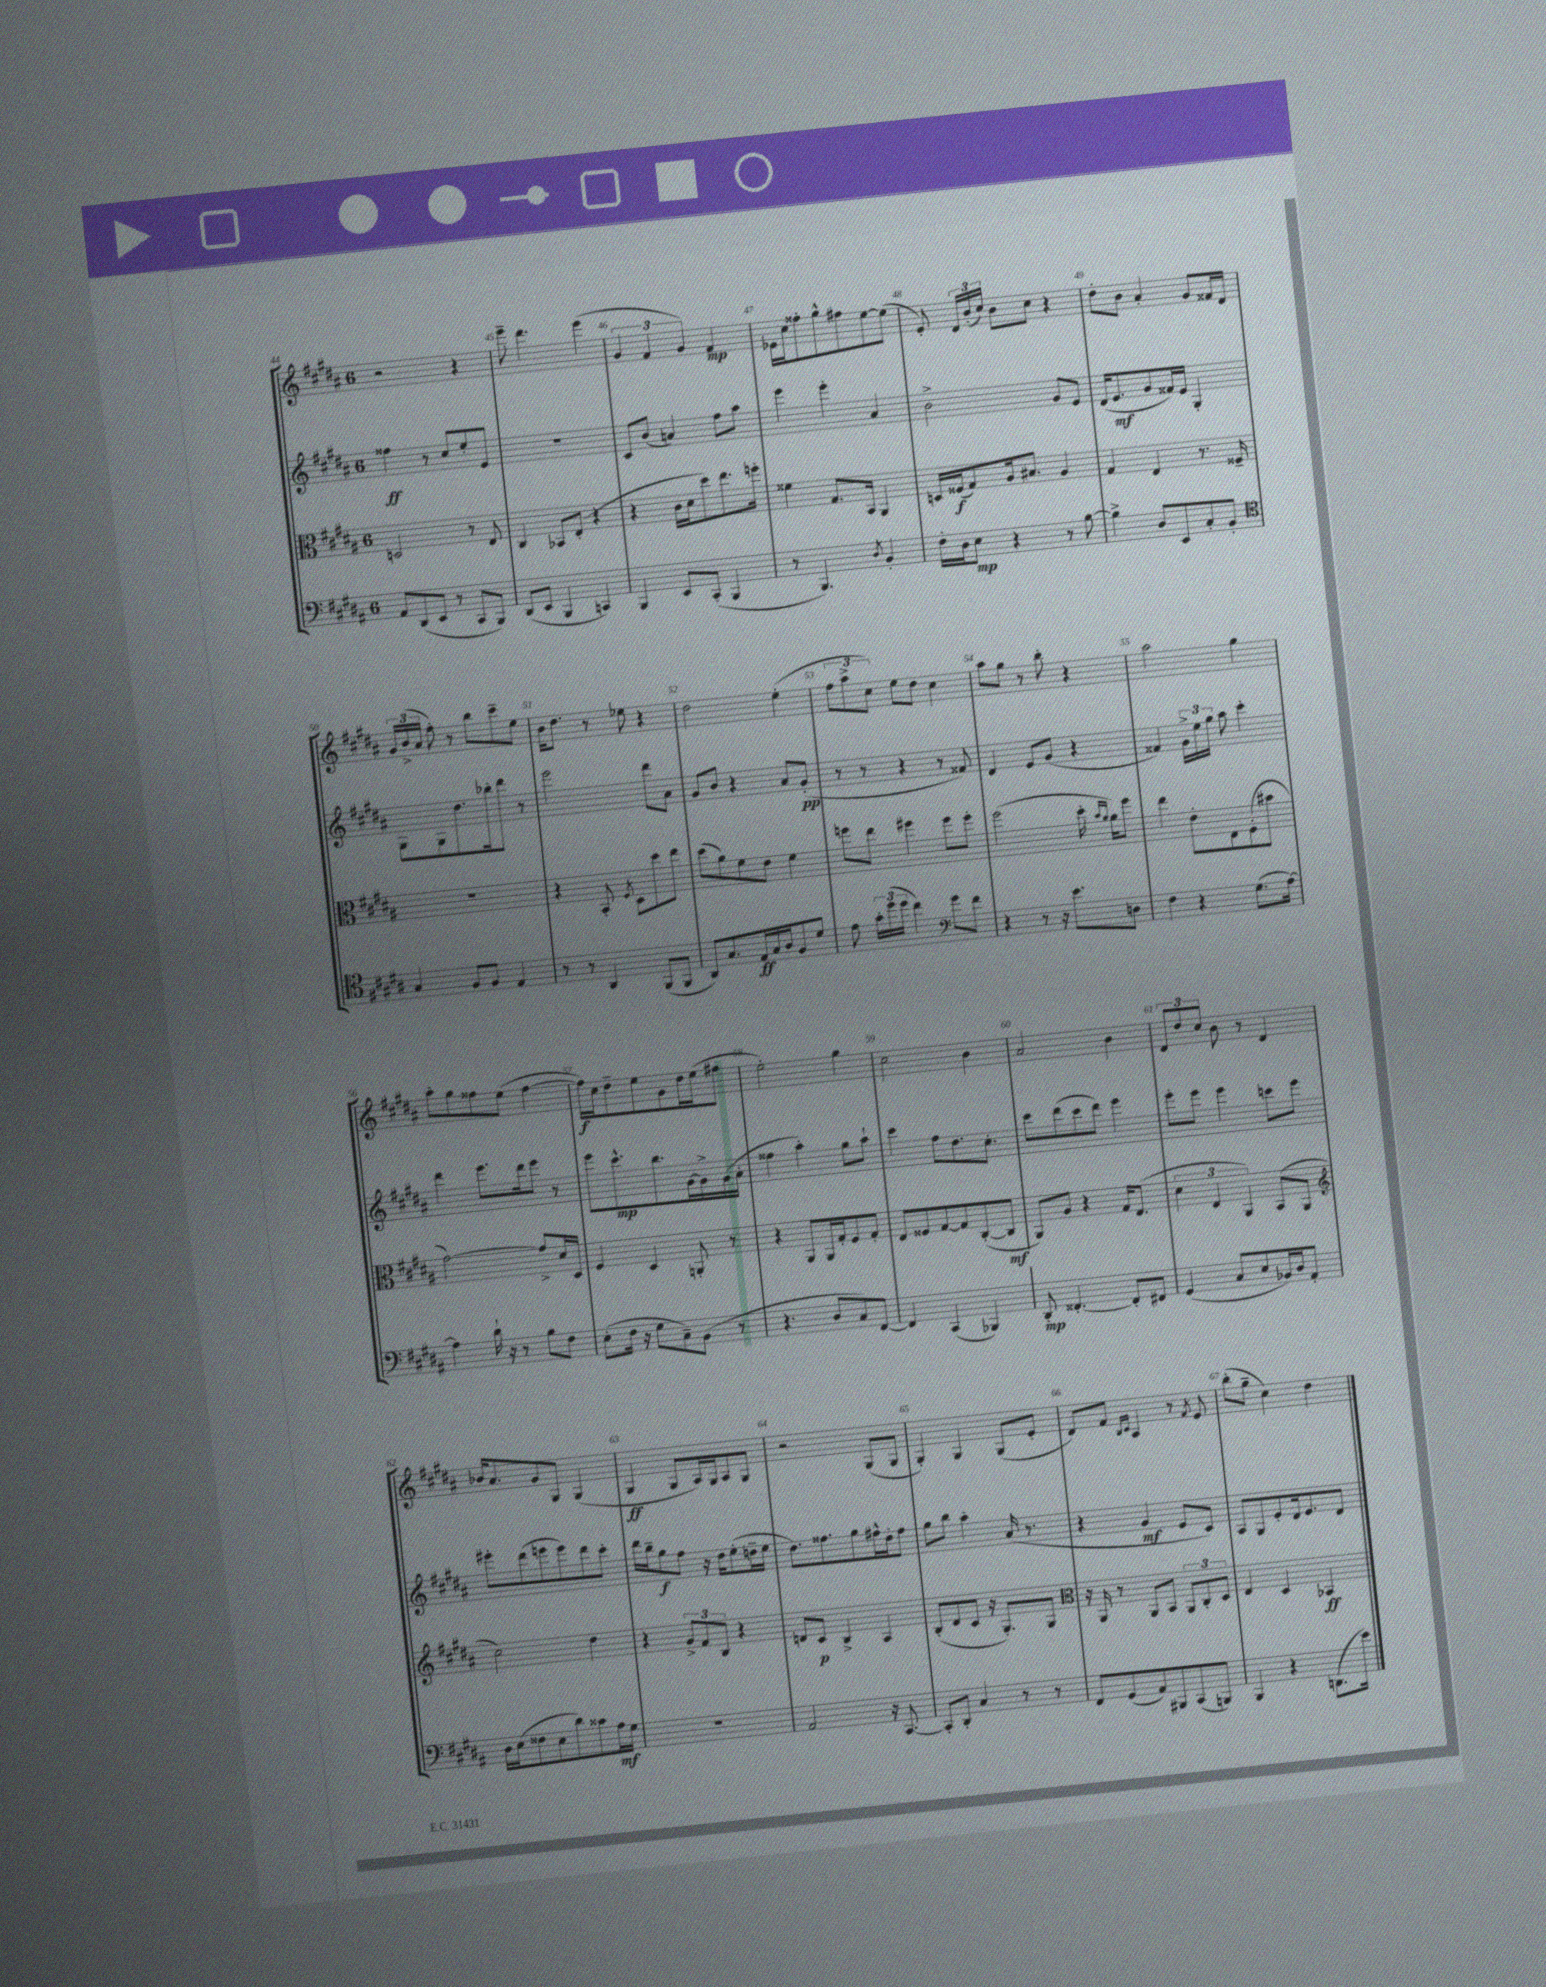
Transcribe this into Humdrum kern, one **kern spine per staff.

**kern	**dynam	**kern	**dynam	**kern	**dynam	**kern	**dynam
*part4	*part4	*part3	*part3	*part2	*part2	*part1	*part1
*staff4	*staff4	*staff3	*staff3	*staff2	*staff2	*staff1	*staff1
*clefF4	*	*clefC3	*	*clefG2	*	*clefG2	*
*k[f#c#g#d#a#]	*	*k[f#c#g#d#a#]	*	*k[f#c#g#d#a#]	*	*k[f#c#g#d#a#]	*
*M6/8	*	*M6/8	*	*M6/8	*	*M6/8	*
=44	=44	=44	=44	=44	=44	=44	=44
8AA#/L	.	2Dn/	.	4ff##X\	ff	2r	.
(8DD#/	.	.	.	.	.	.	.
8EE/J	.	.	.	8r	.	.	.
8r	.	.	.	8cc#/L	.	.	.
8CC#/L	.	8r	.	8ee'/	.	4r	.
8BBB/J)	.	8E/	.	8e/J	.	.	.
=45	=45	=45	=45	=45	=45	=45	=45
(8DD#/L	.	4C#/	.	2.r	.	8eee~\	.
8EE/J	.	.	.	.	.	4.ddd#\	.
4BBB/	.	8BB-X/L	.	.	.	.	.
.	.	(8E'/J	.	.	.	.	.
4CCn/)	.	4r	.	.	.	(4eee\	.
=46	=46	=46	=46	=46	=46	=46	=46
4BBB/	.	4r	.	8c#/L	.	6g#/	.
.	.	.	.	(8b/J	.	.	.
.	.	.	.	.	.	6f#/	.
8EE/L	.	16c#\LL	.	4an/)	.	.	.
.	.	16d#\J	.	.	.	.	.
.	.	.	.	.	.	6g#/)	.
(8CC#'/J	.	8dd#\)	.	.	.	.	.
4BBB/	.	8.ee\	.	8ff#\L	.	4f#/	mp
.	.	.	.	8aa#\J	.	.	.
.	.	16ffn'\Jk	.	.	.	.	.
=47	=47	=47	=47	=47	=47	=47	=47
8r	.	4f##X\	.	4eee\	.	16e-X\LL	.
.	.	.	.	.	.	16cc#\J	.
4.BBB/)	.	.	.	.	.	8ff##X'\	.
.	.	8.G#/L	.	4eee'\	.	8gg#^^\	.
.	.	.	.	.	.	8ff#X\	.
.	.	16BB/Jk	.	.	.	.	.
8qD#/	.	.	.	.	.	.	.
4BB'/	.	4AA#/	.	4a#/	.	[8ee\	.
.	.	.	.	.	.	(8ee\J]	.
=48	=48	=48	=48	=48	=48	=48	=48
16F#'\LL	.	16Dn/LL	.	2b^\	.	8e'/)	.
16D#\J	.	(16F##X/J	f	.	.	.	.
8E\J	mp	8G#/)	.	.	.	24d#/LL	.
.	.	.	.	.	.	(24b'/	.
.	.	.	.	.	.	24cc#/JJ)	.
4r	.	16A#/k	.	.	.	8b\L	.
.	.	8.B#X/J	.	.	.	.	.
.	.	.	.	.	.	8cc#\J	.
8r	.	4A#/	.	8g#/L	.	4r	.
[8B\	.	.	.	8e/J	.	.	.
=49	=49	=49	=49	=49	=49	=49	=49
4B^\]	.	4G#/	.	(16d#/KL	.	8dd#'\L	.
.	.	.	.	8.e/	mf	.	.
.	.	.	.	.	.	8b\J	.
8D#/L	.	4E/	.	8g#/	.	4a#'/	.
8EE/	.	.	.	16f##X/L)	.	.	.
.	.	.	.	16e/JJ	.	.	.
8C#'/	.	8.r	.	4G#'/	.	8g#/L	.
8BB'/J	.	.	.	.	.	16f##X/L	.
.	.	16F##X~/	.	.	.	16d#/JJ	.
!!LO:LB:g=z
=50	=50	=50	=50	=50	=50	=50	=50
*clefC4	*	*	*	*	*	*	*
4G#/	.	2.r	.	8G#\L	.	24g#/LL	.
.	.	.	.	.	.	(24b^/	.
.	.	.	.	.	.	24a#/JJ	.
.	.	.	.	8G#\	.	8ff#'\)	.
8F#/L	.	.	.	8.dd#\	.	8r	.
8F#/J	.	.	.	.	.	8bb\L	.
.	.	.	.	16bb-X'\k	.	.	.
4E/	.	.	.	8ddd#\J	.	8ccc#~\	.
.	.	.	.	8r	.	8ee\J	.
=51	=51	=51	=51	=51	=51	=51	=51
8r	.	4r	.	2eee\	.	16b\KL	.
.	.	.	.	.	.	8.dd#\J	.
8r	.	.	.	.	.	.	.
4AA#/	.	8BB'/	.	.	.	8r	.
.	.	8qF#/	.	.	.	.	.
.	.	8D#\L	.	.	.	8ee-X\	.
(8FF#/L	.	8dd#\	.	8ddd#\L	.	4r	.
8FF#/J	.	8ee\J	.	8a#\J	.	.	.
=52	=52	=52	=52	=52	=52	=52	=52
8AA#/L)	.	(8dd#\L	.	8g#/L	.	2dd#\	.
8.G#/	.	8a#\)	.	8b/J	.	.	.
.	.	8f#\	.	4r	.	.	.
16E/L	ff	.	.	.	.	.	.
16G#/	.	8e\J	.	.	.	.	.
16A#/J	.	.	.	.	.	.	.
8F#/	.	4f#\	.	8a#/L	.	(4ee'\	.
8d#/J	.	.	.	(8g#'/J	pp	.	.
=53	=53	=53	=53	=53	=53	=53	=53
8e\	.	8ffn\L	.	8r	.	12ff#\L	.
.	.	.	.	.	.	12aa#^\	.
24g#'\LL	.	8ee\J	.	8r	.	.	.
(24dd#\	.	.	.	.	.	12cc#\J)	.
24dd#\JJ	.	.	.	.	.	.	.
4cc#\)	.	4ff#X\	.	4r	.	8ee\L	.
.	.	.	.	.	.	8dd#\J	.
*clefF4	*	*	*	*	*	*	*
8g#\L	.	8ff#\L	.	8r	.	4cc#\	.
8f#\J	.	8ff#'\J	.	8f##X/)	.	.	.
=54	=54	=54	=54	=54	=54	=54	=54
4r	.	(2ff#\	.	4d#/	.	8aa#\L	.
.	.	.	.	.	.	8gg#\J	.
8r	.	.	.	8e/L	.	8r	.
16r	.	.	.	(8g#/J	.	8bb'\	.
8.e\L	.	.	.	.	.	.	.
.	.	16dd#'\	.	4r	.	4r	.
.	.	16qqb/LL	.	.	.	.	.
.	.	16qqa#/JJ	.	.	.	.	.
.	.	16a#\KL)	.	.	.	.	.
8Dn\J	.	8ff#\J	.	.	.	.	.
=55	=55	=55	=55	=55	=55	=55	=55
4F#\	.	4ee\	.	4f##X/)	.	2aa#\	.
4r	.	8e'\L	.	24g#^\LL	.	.	.
.	.	.	.	24ee\	.	.	.
.	.	.	.	24gg#\JJ	.	.	.
.	.	8E\	.	8aa#\	.	.	.
(8.G#\L	.	(8F#'\	.	4ccc#'\	.	4gg#\	.
.	.	8b#X\J	.	.	.	.	.
[16A#\Jk)	.	.	.	.	.	.	.
!!LO:LB:g=z
=56	=56	=56	=56	=56	=56	=56	=56
4A#\]	.	[2g#\)	.	4ddd#\	.	8aa#'\L	.
.	.	.	.	.	.	8gg#\	.
16d#`\	.	.	.	8.eee\L	.	8ff##X\	.
16r	.	.	.	.	.	.	.
8r	.	.	.	.	.	(8ee\J	.
.	.	.	.	16ddd#\k	.	.	.
8B\L	.	8g#^/L]	.	8eee\J	.	[4ff##\	.
8F#\J	.	16d#/L	.	8r	.	.	.
.	.	16D#/JJ	.	.	.	.	.
=57	=57	=57	=57	=57	=57	=57	=57
(8E'\L	.	4F#/	.	8eee\L	.	16ff##\LL])	f
.	.	.	.	.	.	16cc#\J	.
16F#\Jk	.	.	.	8.ccc#^^\	mp	8dd#~\	.
16r	.	.	.	.	.	.	.
8G#\L	.	4D#/	.	.	.	8ee\	.
.	.	.	.	8.bb\	.	.	.
8C#~\)	.	.	.	.	.	8g#\	.
(8BB\J	.	8AAn'/	.	[16g#\L	.	16dd#\L	.
.	.	.	.	16g#^\]	.	(16ee\J	.
8r	.	8r	.	(16g#\	.	8ff#X\J	.
.	.	.	.	16a#'\JJ	.	.	.
=58	=58	=58	=58	=58	=58	=58	=58
4.r	.	4r	.	4ff##X\	.	2ee'\)	.
.	.	8AA#/L	.	4aa#'\)	.	.	.
8D#/L	.	16AA#/L	.	.	.	.	.
.	.	16G#'/J	.	.	.	.	.
8C#/)	.	8F#/	.	8gg#\L	.	4gg#\	.
[8FF#/J	.	8G#'/J	.	8aa#`\J	.	.	.
=59	=59	=59	=59	=59	=59	=59	=59
4FF#/]	.	8E/L	.	4ccc#\	.	2cc#\	.
.	.	8F##X/	.	.	.	.	.
(4CC#/	.	[8G#/	.	8ff#\L	.	.	.
.	.	8G#/]	.	8.dd#\	.	.	.
4BBB-X/)	.	([8C#'/	.	.	.	4b\	.
.	.	.	.	8.cc#'\J	.	.	.
.	.	8C#/J]	mf	.	.	.	.
=60	=60	=60	=60	=60	=60	=60	=60
8DD#'/	mp	8AA#/L)	.	8ccc#\L	.	2a#/	.
[4.FF##X'/	.	8A#/J	.	(8ddd#\	.	.	.
.	.	4r	.	8ccc#\	.	.	.
.	.	.	.	8ddd#\J)	.	.	.
8FF##'/L]	.	16G#/KL	.	4eee\	.	4b\	.
.	.	(8.E/J	.	.	.	.	.
8FF#X/J	.	.	.	.	.	.	.
=61	=61	=61	=61	=61	=61	=61	=61
(4GG#/	.	6d#\	.	8eee'\L	.	12d#/L	.
.	.	.	.	.	.	12dd#/	.
.	.	.	.	8eee\J	.	.	.
.	.	6E/	.	.	.	12cc#/J	.
8C#/L	.	.	.	4eee\	.	8b\	.
.	.	6AA#/)	.	.	.	.	.
8E/	.	.	.	.	.	8r	.
16BB-X/L)	.	(8BB/L	.	8cccn\L	.	4d#/	.
16D#/J	.	.	.	.	.	.	.
8AA#'/J	.	8AA#/J	.	8eee\J	.	.	.
!!LO:LB:g=z
=62	=62	=62	=62	=62	=62	=62	=62
*	*	*clefG2	*	*	*	*	*
16D#\LL	.	2cc#\)	.	8eee#X'\L	.	16b-X/KL	.
(16E\J	.	.	.	.	.	8.a#/	.
8F##X\	.	.	.	(8ddd#\	.	.	.
8E\	.	.	.	8eeen\	.	8g#/	.
8d#\)	.	.	.	8eee\)	.	8G#/J	.
8c##X\	.	4dd#\	.	8ddd#\	.	(4G#/	.
16A#\L	mf	.	.	8ccc#'\J	.	.	.
16G#\JJ	.	.	.	.	.	.	.
=63	=63	=63	=63	=63	=63	=63	=63
2.r	.	4r	.	16ddd#\LL	.	4G#/	ff
.	.	.	.	16bb~\J	.	.	.
.	.	.	.	8gg#\	f	.	.
.	.	12g#^/L	.	8ff#\J	.	8G#/L	.
.	.	12f#/	.	.	.	.	.
.	.	.	.	16r	.	16A#/L)	.
.	.	12B/J	.	.	.	.	.
.	.	.	.	16dd#\KL	.	16G#/J	.
.	.	4r	.	(8ee'\	.	8A#/	.
.	.	.	.	16ddn~\L	.	8G#/J	.
.	.	.	.	16ee\JJ	.	.	.
=64	=64	=64	=64	=64	=64	=64	=64
2AA#/	.	8dn/L	.	8.dd#\L)	.	2r	.
.	.	8c#/J	p	.	.	.	.
.	.	.	.	8.ff##X\	.	.	.
.	.	4B^/	.	.	.	.	.
.	.	.	.	8gg#\	.	.	.
16r	.	4A#/	.	16ff#X^^\L	.	(8G#/L	.
[8.CC#/	.	.	.	16dd#'\J	.	.	.
.	.	.	.	8ff#\J	.	8G#/J	.
=65	=65	=65	=65	=65	=65	=65	=65
8CC#'/L]	.	(8B'/L	.	8gg#\L	.	4G#'/)	.
8DD#'/J	.	8d#/	.	8bb\J	.	.	.
4C#/	.	8c#/J	.	4aa#'\	.	4G#/	.
.	.	16r	.	.	.	.	.
.	.	8.G#'/L)	.	.	.	.	.
8r	.	.	.	(16a#/	.	(8G#/L	.
.	.	.	.	8.r	.	.	.
8r	.	8G#/J	.	.	.	8e'/J	.
=66	=66	=66	=66	=66	=66	=66	=66
*	*	*clefC3	*	*	*	*	*
8FF#/L	.	16r	.	4r	.	8d#/L)	.
.	.	16AA#/	.	.	.	.	.
(8GG#/	.	8r	.	.	.	8f#/J	.
.	.	.	.	.	.	16qqB/LL	.
.	.	.	.	.	.	16qqc#/JJ	.
8AA#/)	.	8AA#/L	.	4g#/	mf	4A#/	.
8BBB#X/	.	8BB/J	.	.	.	.	.
(8CC#/	.	12AA#/L	.	8e/L	.	8r	.
.	.	12C#'/	.	.	.	.	.
.	.	.	.	.	.	8qf#/	.
8BBBn/J)	.	.	.	8c#/J)	.	8e/	.
.	.	12D#/J	.	.	.	.	.
=67	=67	=67	=67	=67	=67	=67	=67
4BBB/	.	4E/	.	8A#/L	.	(8bb'\L	.
.	.	.	.	8G#/	.	8gg#~\J	.
4r	.	4D#/	.	8e'/	.	4cc#\)	.
.	.	.	.	16d#/k	.	.	.
.	.	.	.	8.e/	.	.	.
(8.DDn\L	.	4BB-X/	ff	.	.	4dd#\	.
.	.	.	.	8d#/J	.	.	.
16e\Jk)	.	.	.	.	.	.	.
==	==	==	==	==	==	==	==
*-	*-	*-	*-	*-	*-	*-	*-
